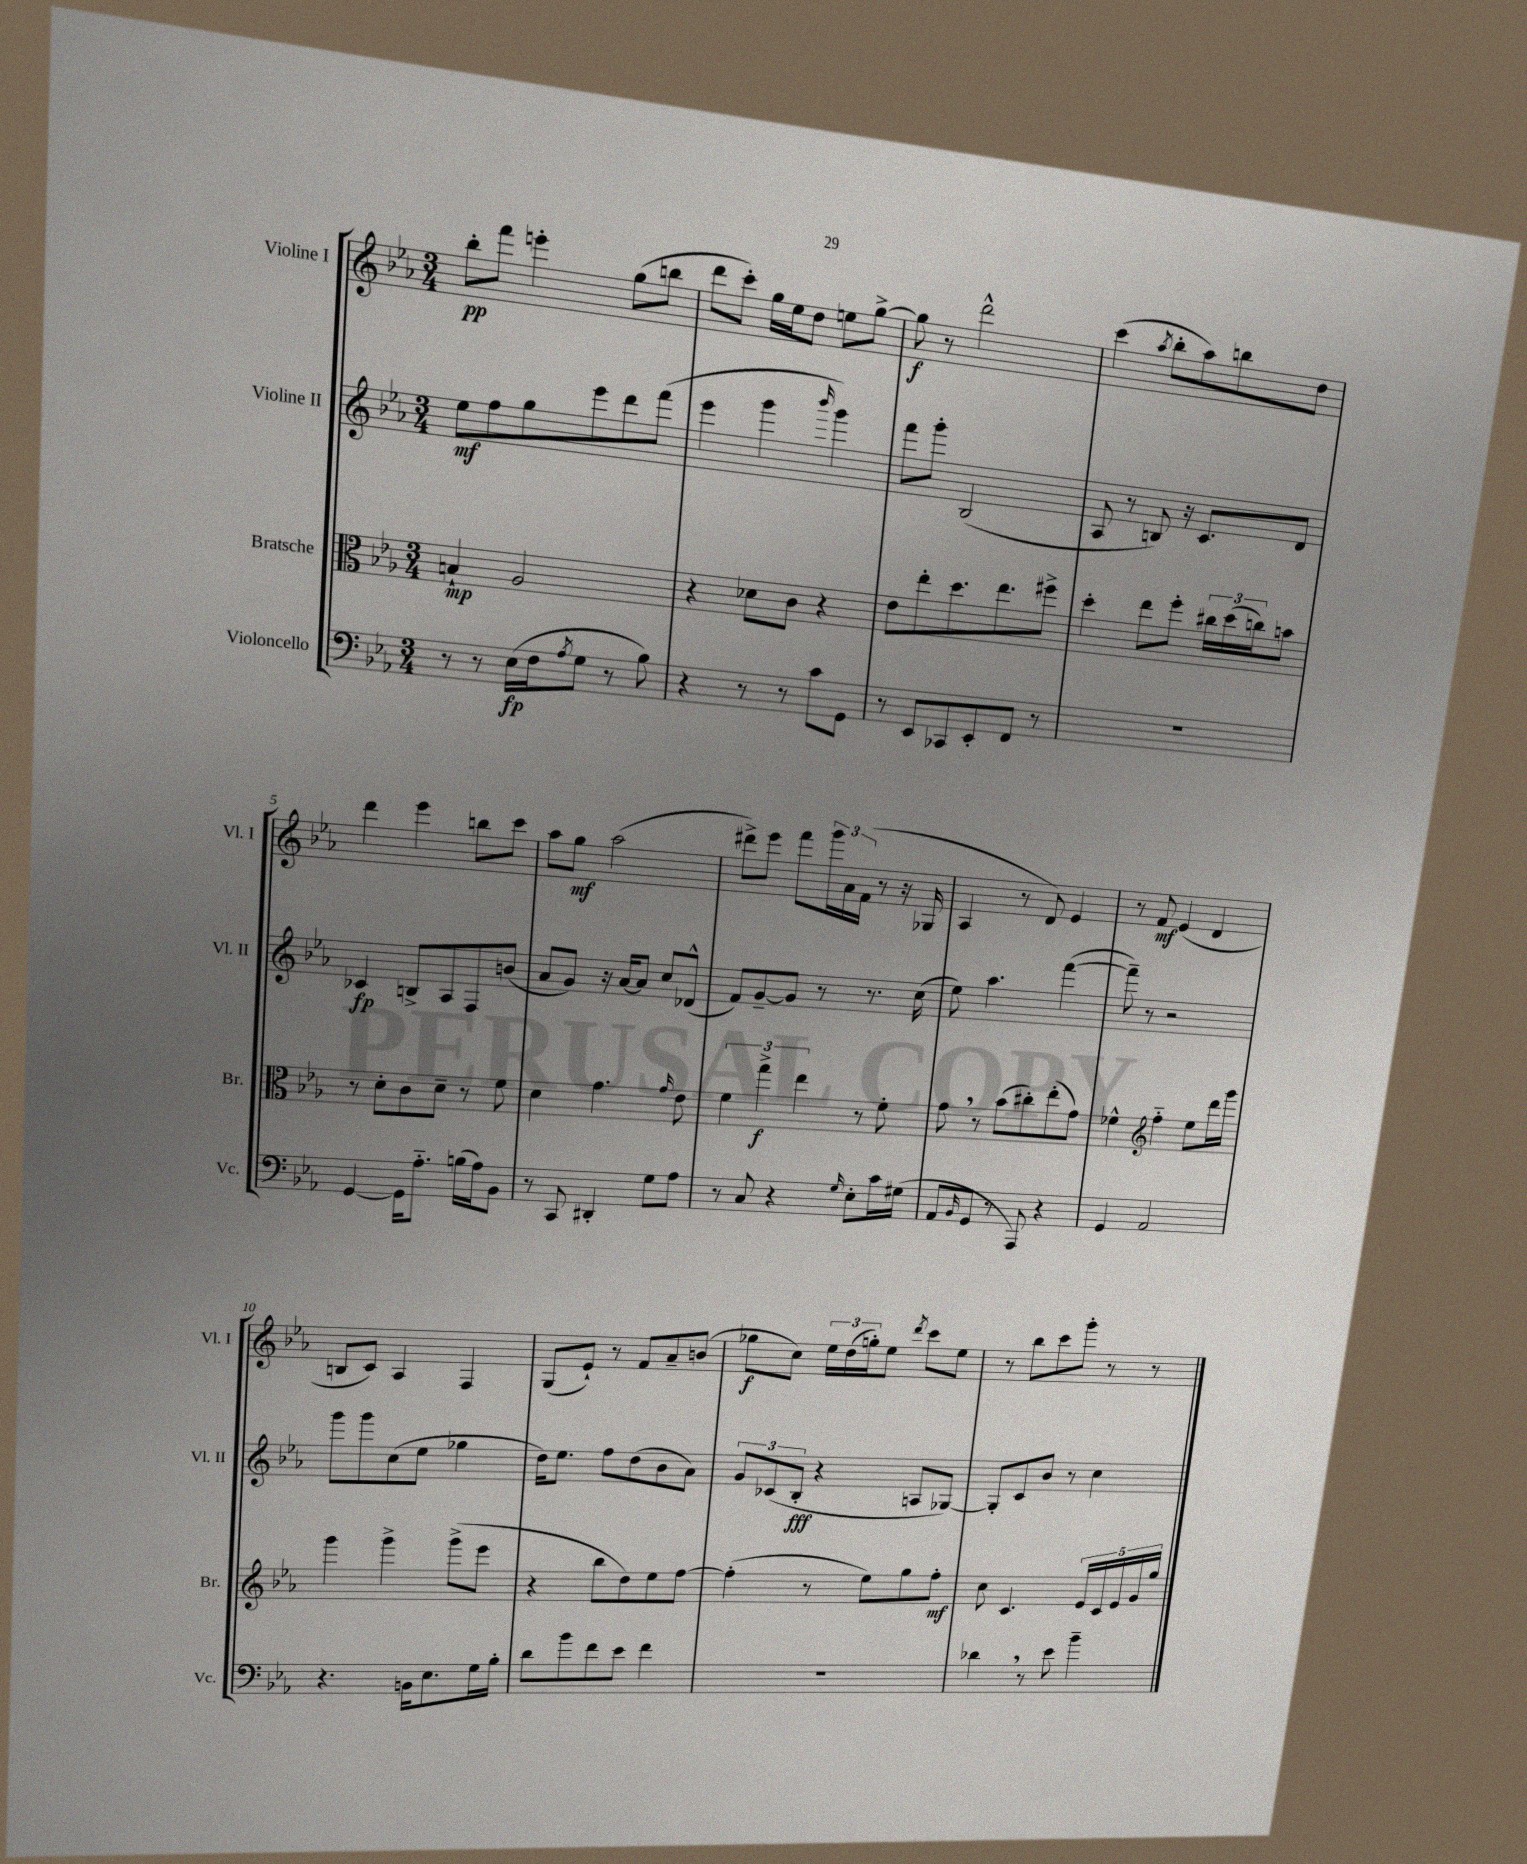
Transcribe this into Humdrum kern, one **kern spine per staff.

**kern	**dynam	**kern	**dynam	**kern	**dynam	**kern	**dynam
*part4	*part4	*part3	*part3	*part2	*part2	*part1	*part1
*staff4	*staff4	*staff3	*staff3	*staff2	*staff2	*staff1	*staff1
*I"Violoncello	*	*I"Bratsche	*	*I"Violine II	*	*I"Violine I	*
*I'Vc.	*	*I'Br.	*	*I'Vl. II	*	*I'Vl. I	*
*clefF4	*	*clefC3	*	*clefG2	*	*clefG2	*
*k[b-e-a-]	*	*k[b-e-a-]	*	*k[b-e-a-]	*	*k[b-e-a-]	*
*M3/4	*	*M3/4	*	*M3/4	*	*M3/4	*
=1	=1	=1	=1	=1	=1	=1	=1
8r	.	4Bn`/	mp	8ee-\L	mf	8bb-'\L	pp
8r	.	.	.	8ff\	.	8fff\J	.
(16E-\LL	fp	2A-/	.	8gg\	.	4eeen'\	.
16F\J	.	.	.	.	.	.	.
8qA-/	.	.	.	.	.	.	.
8G\J	.	.	.	8eee-\	.	.	.
8r	.	.	.	8ddd\	.	(8gg\L	.
8B-\)	.	.	.	(8fff\J	.	8bbn\J	.
=2	=2	=2	=2	=2	=2	=2	=2
4r	.	4r	.	4eee-\	.	8ddd\L	.
.	.	.	.	.	.	8ccc'\J)	.
8r	.	8d-X\L	.	4ggg\	.	16gg\LL	.
.	.	.	.	.	.	16ee-\J	.
8r	.	8c\J	.	.	.	8dd\J	.
.	.	.	.	16qqbbb-/	.	.	.
8c\L	.	4r	.	4ggg\)	.	8een\L	.
8GG\J	.	.	.	.	.	[8gg^\J	.
=3	=3	=3	=3	=3	=3	=3	=3
8r	.	8e-\L	.	8fff\L	.	8gg\]	f
8EE-/L	.	8ee-'\	.	8ggg'\J	.	8r	.
8CC-X/	.	8.dd\	.	(2B-/	.	2ddd^^\	.
8EE-'/	.	.	.	.	.	.	.
.	.	8.ee-\	.	.	.	.	.
8FF/J	.	.	.	.	.	.	.
8r	.	8ff#X^\J	.	.	.	.	.
=4	=4	=4	=4	=4	=4	=4	=4
2.r	.	4dd'\	.	8A-/	.	(4ccc\	.
.	.	.	.	8r	.	.	.
.	.	.	.	.	.	8qaa-/	.
.	.	8ee-\L	.	8Bn/)	.	8bb-'\L	.
.	.	8ff'\J	.	16r	.	8aa-\)	.
.	.	.	.	8.c/L	.	.	.
.	.	24cc#X\LL	.	.	.	8bbn\	.
.	.	(24dd\	.	.	.	.	.
.	.	24ccn\J)	.	.	.	.	.
.	.	8bn\J	.	8d/J	.	8dd\J	.
!!LO:LB:g=z
=5	=5	=5	=5	=5	=5	=5	=5
[4GG/	.	8r	.	4c-X/	fp	4ddd\	.
.	.	8d'\L	.	.	.	.	.
16GG\KL]	.	8c\	.	8Bn^/L	.	4eee-\	.
8.A-\J	.	.	.	.	.	.	.
.	.	8d~\J	.	8A-/	.	.	.
(16Bn\LL	.	8r	.	8F/	.	8bbn\L	.
16A-\J)	.	.	.	.	.	.	.
8BB-\J	.	8f\	.	(8bn/J	.	8ccc\J	.
=6	=6	=6	=6	=6	=6	=6	=6
8r	.	4d\	.	8a-/L	.	8aa-\L	.
8CC/	.	.	.	8g/J)	.	8gg\J	mf
4DD#X'/	.	4.g\	.	16r	.	(2aa-\	.
.	.	.	.	[16a-/KL	.	.	.
.	.	.	.	8a-/J]	.	.	.
8G\L	.	.	.	8cc/L	.	.	.
.	.	16qqg/	.	.	.	.	.
8A-\J	.	8e-\	.	(8d-X^^/J	.	.	.
=7	=7	=7	=7	=7	=7	=7	=7
8r	.	6f\	.	8f/L)	.	8ddd#X^\L)	.
8C/	.	.	.	[8g~/	.	8eee-\J	.
.	.	6gg^\	f	.	.	.	.
4r	.	.	.	8g/J]	.	8fff\L	.
.	.	6ee-\	.	.	.	.	.
.	.	.	.	8r	.	24ggg\L	.
.	.	.	.	.	.	24a-\	.
.	.	.	.	.	.	(24f\JJ	.
16qqG/	.	.	.	.	.	.	.
8E-'\L	.	8r	.	8.r	.	8r	.
16c\L	.	8f'\	.	.	.	16r	.
(16G#X\JJ	.	.	.	(16cc\	.	16G-X/	.
=8	=8	=8	=8	=8	=8	=8	=8
8AA-/L	.	8g,\	.	8ee-\)	.	4A-/	.
16qqBB-/	.	.	.	.	.	.	.
8GG/J	.	8r	.	4.aa-\	.	.	.
8r	.	(8b-\L	.	.	.	8r	.
8AAA-/)	.	8cc#X'\)	.	.	.	8d/)	.
4r	.	(8ee-'\	.	([4fff\	.	4e-/	.
.	.	8g\J)	.	.	.	.	.
=9	=9	=9	=9	=9	=9	=9	=9
4GG/	.	4f-X^^\	.	8fff~\])	.	8r	.
.	.	.	.	8r	.	8f/	mf
*	*	*clefG2	*	*	*	*	*
2AA-/	.	4ff\	.	2r	.	(4e-/	.
.	.	8ee-\L	.	.	.	4d/	.
.	.	16ddd\L	.	.	.	.	.
.	.	16ggg\JJ	.	.	.	.	.
!!LO:LB:g=z
=10	=10	=10	=10	=10	=10	=10	=10
4.r	.	4ggg\	.	8ggg\L	.	8Bn/L	.
.	.	.	.	8ggg\	.	8c/J)	.
.	.	4ggg^\	.	(8cc\	.	4A-/	.
16BBn\KL	.	.	.	8ee-\J	.	.	.
8.E-\	.	.	.	.	.	.	.
.	.	(8ggg^\L	.	4gg-X\	.	4F/	.
16G\L	.	8eee-\J	.	.	.	.	.
16B-'\JJ	.	.	.	.	.	.	.
=11	=11	=11	=11	=11	=11	=11	=11
8d\L	.	4r	.	16dd\KL)	.	(8G/L	.
.	.	.	.	8.ee-\J	.	.	.
8b-\	.	.	.	.	.	8e-`/J)	.
8f\	.	8bb-\L	.	8ff\L	.	8r	.
8e-\J	.	8dd\)	.	(8dd\	.	8f/L	.
4f\	.	8ee-\	.	8b-\	.	8a-~/	.
.	.	[8ff\J	.	8a-\J)	.	(8bn/J	.
=12	=12	=12	=12	=12	=12	=12	=12
2.r	.	(4ff'\]	.	12g/L	.	8gg-X\L	f
.	.	.	.	(12c-X/	.	.	.
.	.	.	.	.	.	8cc\J)	.
.	.	.	.	12B-'/J	fff	.	.
.	.	8r	.	4r	.	24ee-\LL	.
.	.	.	.	.	.	(24dd\	.
.	.	.	.	.	.	24ggn'\J)	.
.	.	8ee-\L)	.	.	.	8ee-\J	.
.	.	.	.	.	.	8qddd/	.
.	.	8gg\	.	8An/L	.	8ccc\L	.
.	.	8ff'\J	mf	[8G-X/J)	.	8ee-\J	.
=13	=13	=13	=13	=13	=13	=13	=13
4d-X,\	.	8cc\	.	8G-'/L]	.	8r	.
.	.	4.c/	.	8c/	.	8bb-\L	.
8r	.	.	.	8b-/J	.	8ccc\	.
8e-\	.	.	.	8r	.	8ggg'\J	.
4b-~\	.	20e-/LL	.	4cc\	.	8r	.
.	.	20c/	.	.	.	.	.
.	.	20e-/	.	.	.	.	.
.	.	.	.	.	.	8r	.
.	.	20g/	.	.	.	.	.
.	.	20gg/JJ	.	.	.	.	.
==	==	==	==	==	==	==	==
*-	*-	*-	*-	*-	*-	*-	*-
